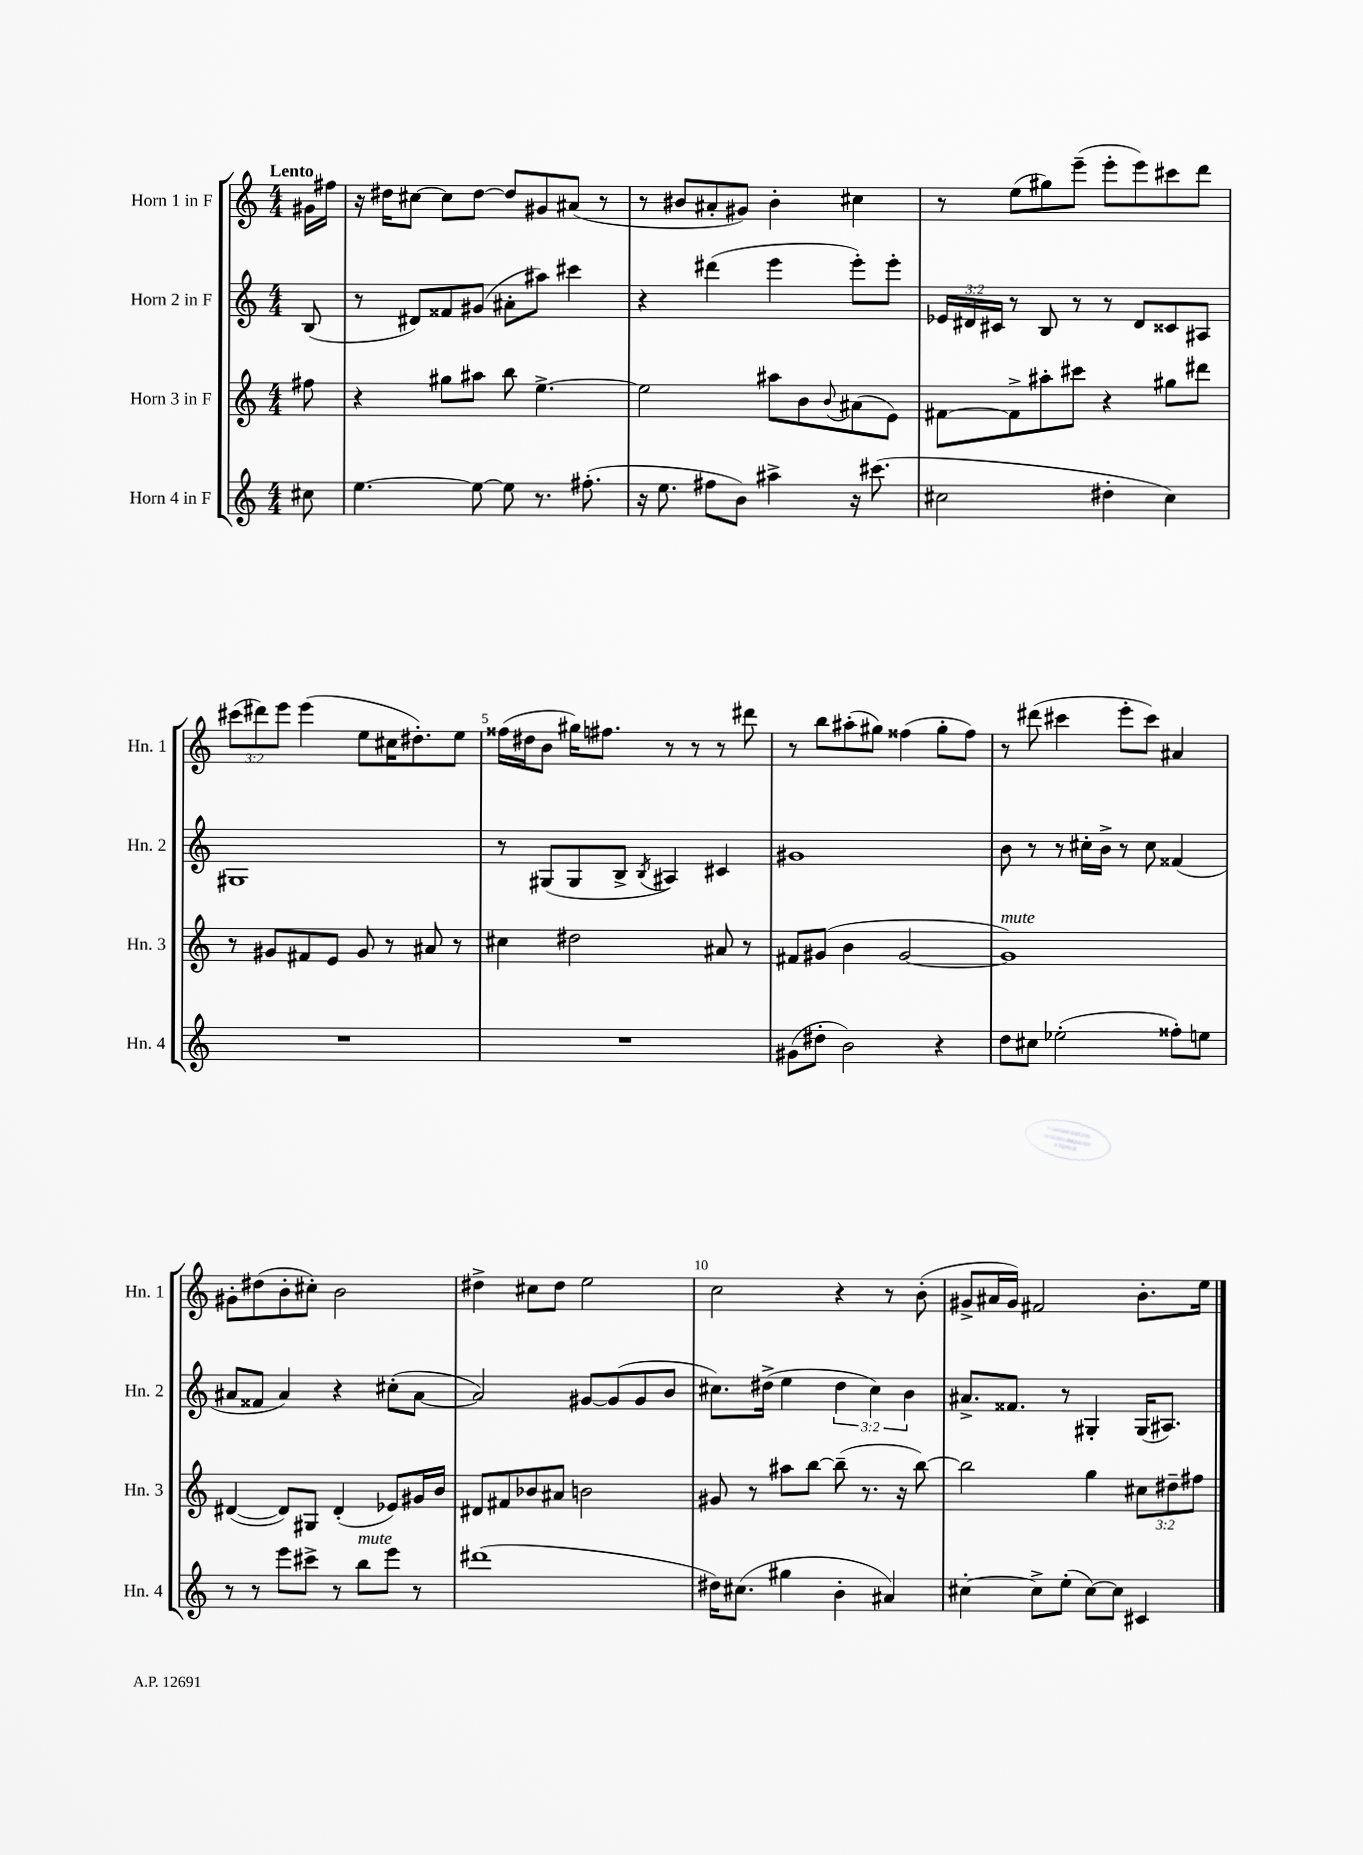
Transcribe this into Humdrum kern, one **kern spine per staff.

**kern	**kern	**kern	**kern
*staff4	*staff3	*staff2	*staff1
*clefG2	*clefG2	*clefG2	*clefG2
*k[]	*k[]	*k[]	*k[]
*M4/4	*M4/4	*M4/4	*M4/4
8cc#	8ff#	(8B	16g#
.	.	.	16ff#
=	=	=	=
[4.ee	4r	8r	16r
.	.	.	16dd#
.	.	8d#)	[8cc#
.	8gg#	8f##	8cc#]
8ee_	8aa#	(8g#	[8dd#
8ee]	8bb	8a#'	8dd#]
8.r	[4.ee^	8aa#)	8g#
.	.	4ccc#	(8a#
(8.ff#'	.	.	.
.	.	.	8r
=	=	=	=
16r	2ee]	4r	8r
8.ee	.	.	.
.	.	.	8b#
8ff#	.	(4ddd#	8a#'
8b)	.	.	8g#)
4aa#^	8aa#	4eee	4b#'
.	8b	.	.
.	8qqb	.	.
16r	(8a#	8eee')	4cc#
(8.ccc#	.	.	.
.	8e)	8eee'	.
=	=	=	=
2cc#	[8f#	24e-	8r
.	.	24d#	.
.	.	24c#	.
.	8f#^]	8r	(8ee
.	8aa#'	8B	8gg#)
.	8ccc#	8r	(8eee~
4dd#'	4r	8r	8eee'
.	.	8d#	8eee)
4cc#)	8gg#	8c##	8ccc#
.	8ddd#	8A#	8ddd
=	=	=	=
1r	8r	1G#	(12ccc#
.	.	.	12ddd#)
.	8g#	.	.
.	.	.	12eee
.	8f#	.	(4eee
.	8e	.	.
.	8g#	.	8ee
.	8r	.	16cc#
.	.	.	8.dd#')
.	8a#	.	.
.	8r	.	8ee
=	=	=	=
1r	4cc#	8r	(16ff##
.	.	.	16dd#
.	.	(8G#	8b
.	2dd#	8G#	16gg#)
.	.	.	8.ff#
.	.	8B^	.
.	.	8qB	.
.	.	4A#)	8r
.	.	.	8r
.	8a#	4c#	8r
.	8r	.	8ddd#
=	=	=	=
(8g#	8f#	1g#	8r
8dd#'	(8g#	.	8bb
2b)	4b	.	(8aa#'
.	.	.	8gg#)
.	[2g#	.	(4ff##
4r	.	.	8gg#'
.	.	.	8ff##)
=	=	=	=
8dd	1g#])	8b	8r
8cc#	.	8r	(8ddd#
(2ee-'	.	8r	4ccc#
.	.	16cc#'	.
.	.	16b^	.
.	.	8r	8eee'
.	.	8cc#	8ccc#)
8ff##')	.	(4f##	4a#
8ee	.	.	.
=	=	=	=
8r	([4d#	8a#	8g#'
8r	.	8f##	(8dd#
8eee	8d#])	4a#)	8b'
8ccc#^	8G#	.	8cc#')
8r	(4d#'	4r	2b
8bb	.	.	.
8eee	8e-)	(8cc#'	.
8r	16g#	[8a#	.
.	16b	.	.
=	=	=	=
(1ddd#	8d#	2a#])	4dd#^
.	8f#	.	.
.	8b-	.	8cc#
.	8a#	.	8dd#
.	2b	[8g#	2ee
.	.	(8g#]	.
.	.	8g#	.
.	.	8b	.
=	=	=	=
16dd#)	8g#	8.cc#)	2cc
(8.cc#	.	.	.
.	8r	.	.
.	.	(16dd#^	.
4gg#	8aa#	4ee	.
.	[8bb	.	.
4b'	(8bb~]	6dd#	4r
.	8.r	.	.
.	.	6cc#)	.
4a#)	.	.	8r
.	16r	.	.
.	.	6b	.
.	[8bb)	.	(8b'
=	=	=	=
[4cc#'	2bb]	8.a#^	8g#^
.	.	.	16a#
.	.	8.f##	16g#)
8cc#^]	.	.	2f#
(8ee'	.	8r	.
[8cc#)	4gg	4G#'	.
8cc#]	.	.	.
4c#	12cc#	(16G#	8.b'
.	.	8.A#)	.
.	12dd#~	.	.
.	12ff#	.	.
.	.	.	16ee
==	==	==	==
*-	*-	*-	*-
